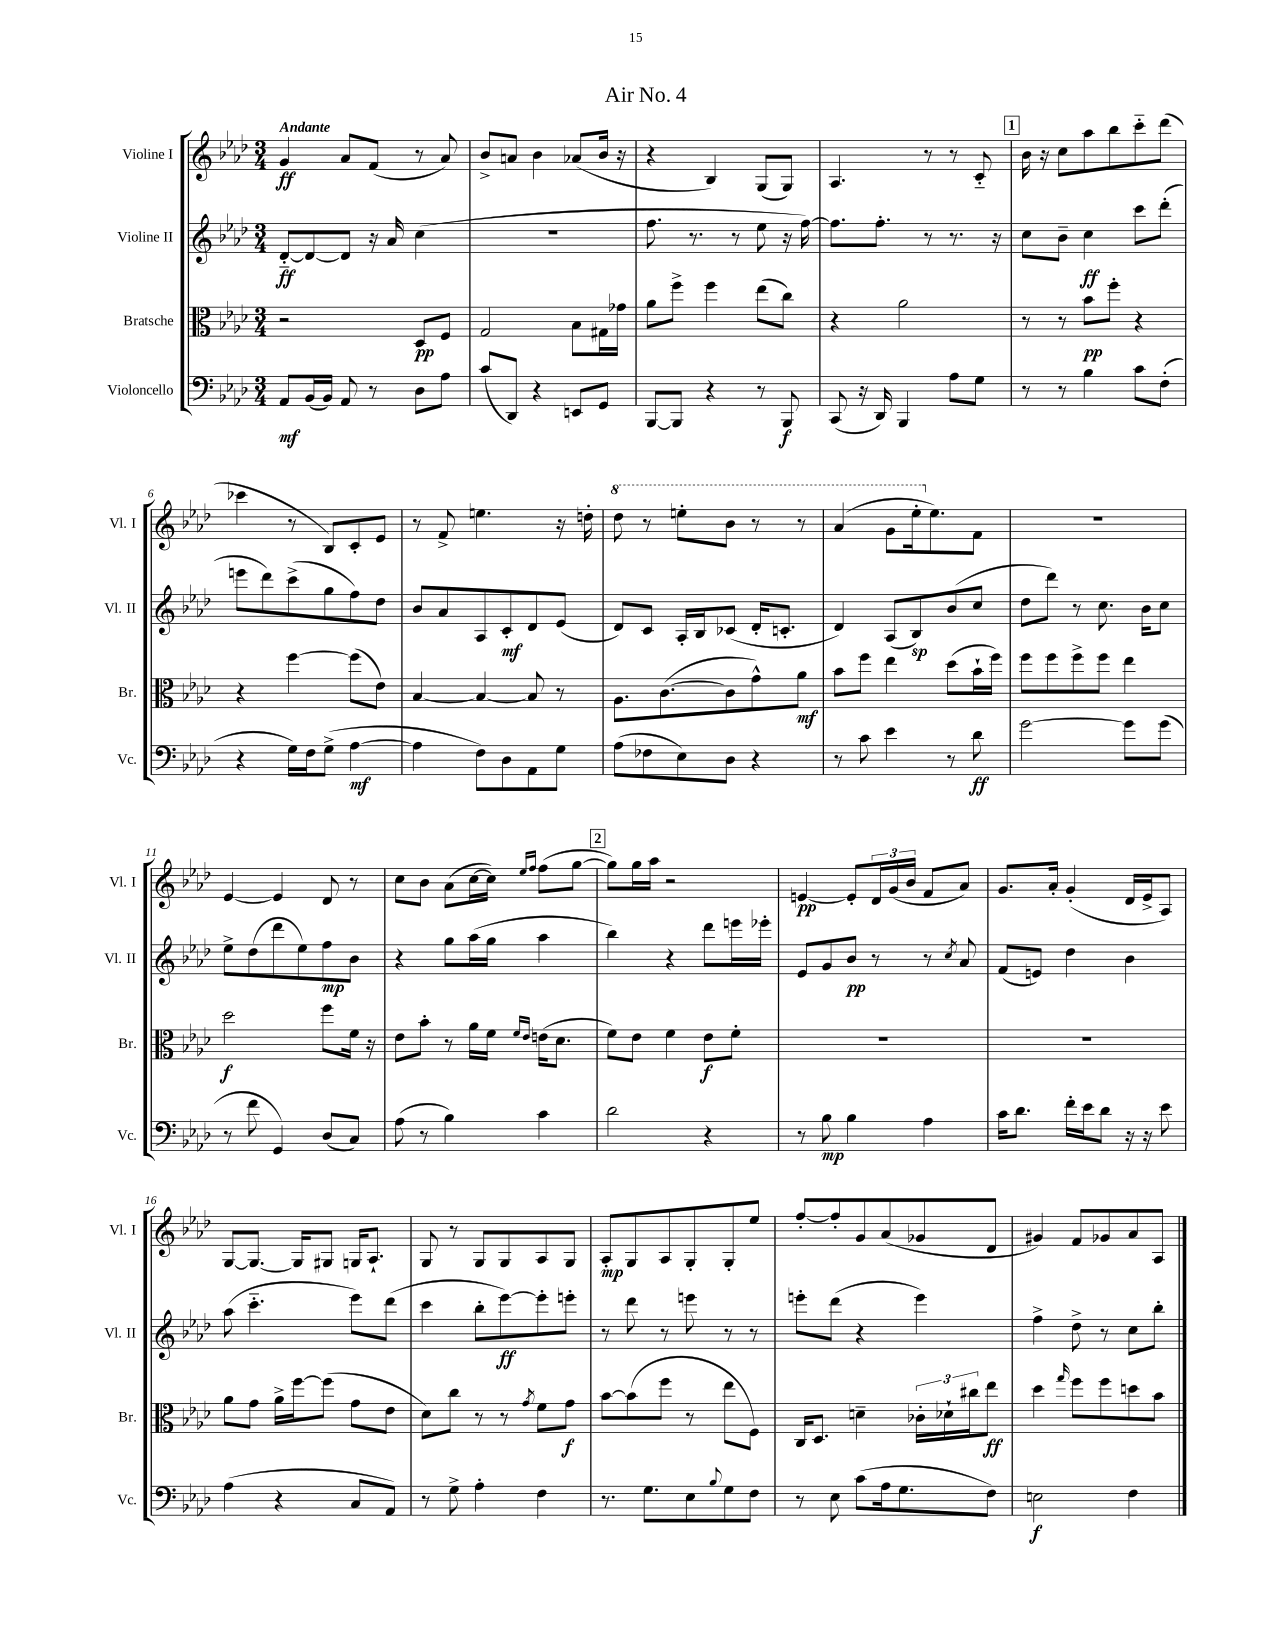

**kern	**dynam	**kern	**dynam	**kern	**dynam	**kern	**dynam
*part4	*part4	*part3	*part3	*part2	*part2	*part1	*part1
*staff4	*staff4	*staff3	*staff3	*staff2	*staff2	*staff1	*staff1
*I"Violoncello	*	*I"Bratsche	*	*I"Violine II	*	*I"Violine I	*
*I'Vc.	*	*I'Br.	*	*I'Vl. II	*	*I'Vl. I	*
*clefF4	*	*clefC3	*	*clefG2	*	*clefG2	*
*k[b-e-a-d-]	*	*k[b-e-a-d-]	*	*k[b-e-a-d-]	*	*k[b-e-a-d-]	*
*M3/4	*	*M3/4	*	*M3/4	*	*M3/4	*
=1	=1	=1	=1	=1	=1	=1	=1
!	!	!	!	!	!	!LO:TX:a:B:t=Andante	!
8AA-/L	mf	2r	.	[8d-/L	ff	4g/	ff
(16BB-/L	.	.	.	8d-/_	.	.	.
16BB-/JJ)	.	.	.	.	.	.	.
8AA-/	.	.	.	8d-/J]	.	8a-/L	.
8r	.	.	.	16r	.	(8f/J	.
.	.	.	.	16a-/	.	.	.
8D-\L	.	8D-/L	pp	(4cc\	.	8r	.
8A-\J	.	8F/J	.	.	.	8a-/)	.
=2	=2	=2	=2	=2	=2	=2	=2
(8c/L	.	2G/	.	2.r	.	8b-^/L	.
8DD-/J)	.	.	.	.	.	8an/J	.
4r	.	.	.	.	.	4b-\	.
8EEn/L	.	8B-\L	.	.	.	(8a-X/L	.
8GG/J	.	16G#X\L	.	.	.	16b-/Jk	.
.	.	16g-X\JJ	.	.	.	16r	.
=3	=3	=3	=3	=3	=3	=3	=3
[8BBB-/L	.	8a-\L	.	8.ff\	.	4r	.
8BBB-/J]	.	8ff^\J	.	.	.	.	.
.	.	.	.	8.r	.	.	.
4r	.	4ff\	.	.	.	4B-/)	.
.	.	.	.	8r	.	.	.
8r	.	(8ee-\L	.	8ee-\	.	(8G/L	.
8BBB-/	f	8cc\J)	.	16r	.	8G/J)	.
.	.	.	.	[16ff\)	.	.	.
=4	=4	=4	=4	=4	=4	=4	=4
(8CC/	.	4r	.	8.ff\L]	.	4.A-/	.
16r	.	.	.	.	.	.	.
16DD-/)	.	.	.	8.ff'\J	.	.	.
4BBB-/	.	2a-\	.	.	.	.	.
.	.	.	.	8r	.	8r	.
8A-\L	.	.	.	8.r	.	8r	.
8G\J	.	.	.	.	.	8c/	.
.	.	.	.	16r	.	.	.
!!LO:REH:place=s1:t=1
=5	=5	=5	=5	=5	=5	=5	=5
8r	.	8r	.	8cc\L	.	16b-\	.
.	.	.	.	.	.	16r	.
8r	.	8r	.	8b-~\J	.	8cc\L	.
4B-\	.	8b-\L	pp	4cc\	ff	8aa-\	.
.	.	8ff'\J	.	.	.	8bb-\	.
8c\L	.	4r	.	8ccc\L	.	8ccc\	.
(8F'\J	.	.	.	(8ddd-'\J	.	(8ddd-\J	.
!!LO:LB:g=z
=6	=6	=6	=6	=6	=6	=6	=6
4r	.	4r	.	8eeen\L	.	4ccc-X\	.
.	.	.	.	8ddd-\)	.	.	.
16G\LL)	.	[4ff\	.	(8ccc^\	.	8r	.
16F\J	.	.	.	.	.	.	.
(8G^\J	.	.	.	8gg\	.	8B-/L)	.
[4A-\	mf	(8ff\L]	.	8ff\)	.	8c'/	.
.	.	8e-\J)	.	8dd-\J	.	8e-/J	.
=7	=7	=7	=7	=7	=7	=7	=7
4A-\]	.	[4B-/	.	8b-/L	.	8r	.
.	.	.	.	8a-/	.	8f^/	.
8F\L)	.	4B-/_	.	8A-/	.	4.een\	.
8D-\	.	.	.	8c'/	mf	.	.
8AA-\	.	8B-/]	.	8d-/	.	.	.
8G\J	.	8r	.	(8e-/J	.	16r	.
.	.	.	.	.	.	16ddn'\	.
=8	=8	=8	=8	=8	=8	=8	=8
*	*	*	*	*	*	*8va	*
(8A-\L	.	8.A-\L	.	8d-/L)	.	8ddd-\	.
8F-X\	.	.	.	8c/J	.	8r	.
.	.	([8.c\	.	.	.	.	.
8E-\)	.	.	.	16A-'/LL	.	8eeen'\L	.
.	.	.	.	16B-/J	.	.	.
8D-\J	.	8c\]	.	(8c-X/J	.	8bb-\J	.
4r	.	8g^^\)	.	16d-'/KL	.	8r	.
.	.	.	.	8.cn'/J	.	.	.
.	.	8a-\J	mf	.	.	8r	.
=9	=9	=9	=9	=9	=9	=9	=9
8r	.	8b-\L	.	4d-/)	.	(4aa-/	.
8c\	.	8ff\J	.	.	.	.	.
4e-\	.	4ee-\	.	(8A-/L	.	8gg\L	.
.	.	.	.	8B-/)	sp	16eee-'\k	.
*	*	*	*	*	*	*X8va	*
.	.	.	.	.	.	8.ee-\)	.
8r	.	(8dd-\L	.	(8b-/	.	.	.
8d-\	ff	16b-`\L	.	8cc/J	.	8f\J	.
.	.	16ff\JJ)	.	.	.	.	.
=10	=10	=10	=10	=10	=10	=10	=10
[2g\	.	8ff\L	.	8dd-\L	.	2.r	.
.	.	8ff\	.	8ddd-\J)	.	.	.
.	.	8ff^\	.	8r	.	.	.
.	.	8ff\J	.	8.cc\	.	.	.
8g\L]	.	4ee-\	.	.	.	.	.
.	.	.	.	16b-\KL	.	.	.
(8g\J	.	.	.	8cc\J	.	.	.
!!LO:LB:g=z
=11	=11	=11	=11	=11	=11	=11	=11
8r	.	2dd-\	f	8ee-^\L	.	[4e-/	.
8f\	.	.	.	(8dd-\	.	.	.
4GG/)	.	.	.	8ddd-\	.	4e-/]	.
.	.	.	.	8ee-\)	.	.	.
(8D-/L	.	8ff\L	.	8ff\	mp	8d-/	.
8C/J)	.	16f\Jk	.	8b-\J	.	8r	.
.	.	16r	.	.	.	.	.
=12	=12	=12	=12	=12	=12	=12	=12
(8A-\	.	8e-\L	.	4r	.	8cc\L	.
8r	.	8b-'\J	.	.	.	8b-\J	.
4B-\)	.	8r	.	8gg\L	.	(8a-\L	.
.	.	16a-\LL	.	(16aa-\L	.	[16cc\L	.
.	.	16f\JJ	.	16gg\JJ	.	16cc\JJ])	.
.	.	16qqf/LL	.	.	.	16qqee-/LL	.
.	.	16qqe-/JJ	.	.	.	16qqff/JJ	.
4c\	.	(16en\KL	.	4aa-\	.	(8ff\L	.
.	.	8.d-\J	.	.	.	.	.
.	.	.	.	.	.	[8gg\J	.
!!LO:REH:place=s1:t=2
=13	=13	=13	=13	=13	=13	=13	=13
2d-\	.	8f\L)	.	4bb-\)	.	8gg\L])	.
.	.	8e-\J	.	.	.	16gg\L	.
.	.	.	.	.	.	16aa-\JJ	.
.	.	4f\	.	4r	.	2r	.
4r	.	8e-\L	f	8ddd-\L	.	.	.
.	.	8f'\J	.	16eeen\L	.	.	.
.	.	.	.	16eee-X'\JJ	.	.	.
=14	=14	=14	=14	=14	=14	=14	=14
8r	.	2.r	.	8e-/L	.	[4en/	pp
8B-\	mp	.	.	8g/	.	.	.
4B-\	.	.	.	8b-/J	pp	8e'/L]	.
.	.	.	.	8r	.	24d-/L	.
.	.	.	.	.	.	(24g/	.
.	.	.	.	.	.	24b-/JJ	.
4A-\	.	.	.	8r	.	8f/L	.
.	.	.	.	8qcc/	.	.	.
.	.	.	.	8a-/	.	8a-/J)	.
=15	=15	=15	=15	=15	=15	=15	=15
16c\KL	.	2.r	.	(8f/L	.	8.g/L	.
8.d-\J	.	.	.	.	.	.	.
.	.	.	.	8en/J)	.	.	.
.	.	.	.	.	.	16a-'/Jk	.
16f'\LL	.	.	.	4dd-\	.	(4g'/	.
16e-\J	.	.	.	.	.	.	.
8d-\J	.	.	.	.	.	.	.
16r	.	.	.	4b-\	.	16d-/LL	.
16r	.	.	.	.	.	16e-^/J	.
8e-\	.	.	.	.	.	8A-/J)	.
!!LO:LB:g=z
=16	=16	=16	=16	=16	=16	=16	=16
(4A-\	.	8a-\L	.	(8aa-\	.	[8G/L	.
.	.	8g\J	.	4.ccc\	.	8.G/J_	.
4r	.	16a-^\LL	.	.	.	.	.
.	.	[16ff\J	.	.	.	16G/KL]	.
.	.	(8ff\J]	.	.	.	8G#X/J	.
8C/L	.	8g\L	.	8eee-\L)	.	16Gn/KL	.
.	.	.	.	.	.	8.A-`/J	.
8AA-/J)	.	8e-\J	.	(8ddd-\J	.	.	.
=17	=17	=17	=17	=17	=17	=17	=17
8r	.	8d-\L)	.	4ccc\	.	8G/	.
8G^\	.	8cc\J	.	.	.	8r	.
4A-'\	.	8r	.	8bb-'\L	.	8G/L	.
.	.	8r	.	[8eee-\)	ff	8G/	.
.	.	8qg/	.	.	.	.	.
4F\	.	8f\L	.	8eee-'\]	.	8A-/	.
.	.	8g\J	f	8eeen'\J	.	8G/J	.
=18	=18	=18	=18	=18	=18	=18	=18
8.r	.	[8b-\L	.	8r	.	8A-'/L	mp
.	.	(8b-\]	.	8ddd-\	.	8G/	.
8.G\L	.	.	.	.	.	.	.
.	.	8ff\J	.	8r	.	8A-/	.
8E-\	.	8r	.	8eeen\	.	8G'/	.
8qqB-/	.	.	.	.	.	.	.
8G\	.	8ee-\L	.	8r	.	8G'/	.
8F\J	.	8F\J)	.	8r	.	8ee-/J	.
=19	=19	=19	=19	=19	=19	=19	=19
8r	.	16C/KL	.	8eeen'\L	.	[8ff'/L	.
.	.	8.D-/J	.	.	.	.	.
8E-\	.	.	.	(8ddd-\J	.	8ff'/]	.
(8c\L	.	4dn~\	.	4r	.	8g/	.
16A-\k	.	.	.	.	.	(8a-/	.
8.G\	.	.	.	.	.	.	.
.	.	24c-X'\LL	.	4eee\)	.	8g-X/	.
.	.	24d-X`\	.	.	.	.	.
.	.	24cc#X\J	.	.	.	.	.
8F\J)	.	8ee-\J	ff	.	.	8d-/J	.
=20	=20	=20	=20	=20	=20	=20	=20
2En\	f	4dd-\	.	4ff^\	.	4g#X/)	.
.	.	16qqgg/	.	.	.	.	.
.	.	8ff\L	.	8dd-^\	.	8f/L	.
.	.	8ff\	.	8r	.	8g-X/	.
4F\	.	8ddn\	.	8cc\L	.	8a-/	.
.	.	8b-\J	.	8bb-'\J	.	8A-/J	.
==	==	==	==	==	==	==	==
*-	*-	*-	*-	*-	*-	*-	*-
